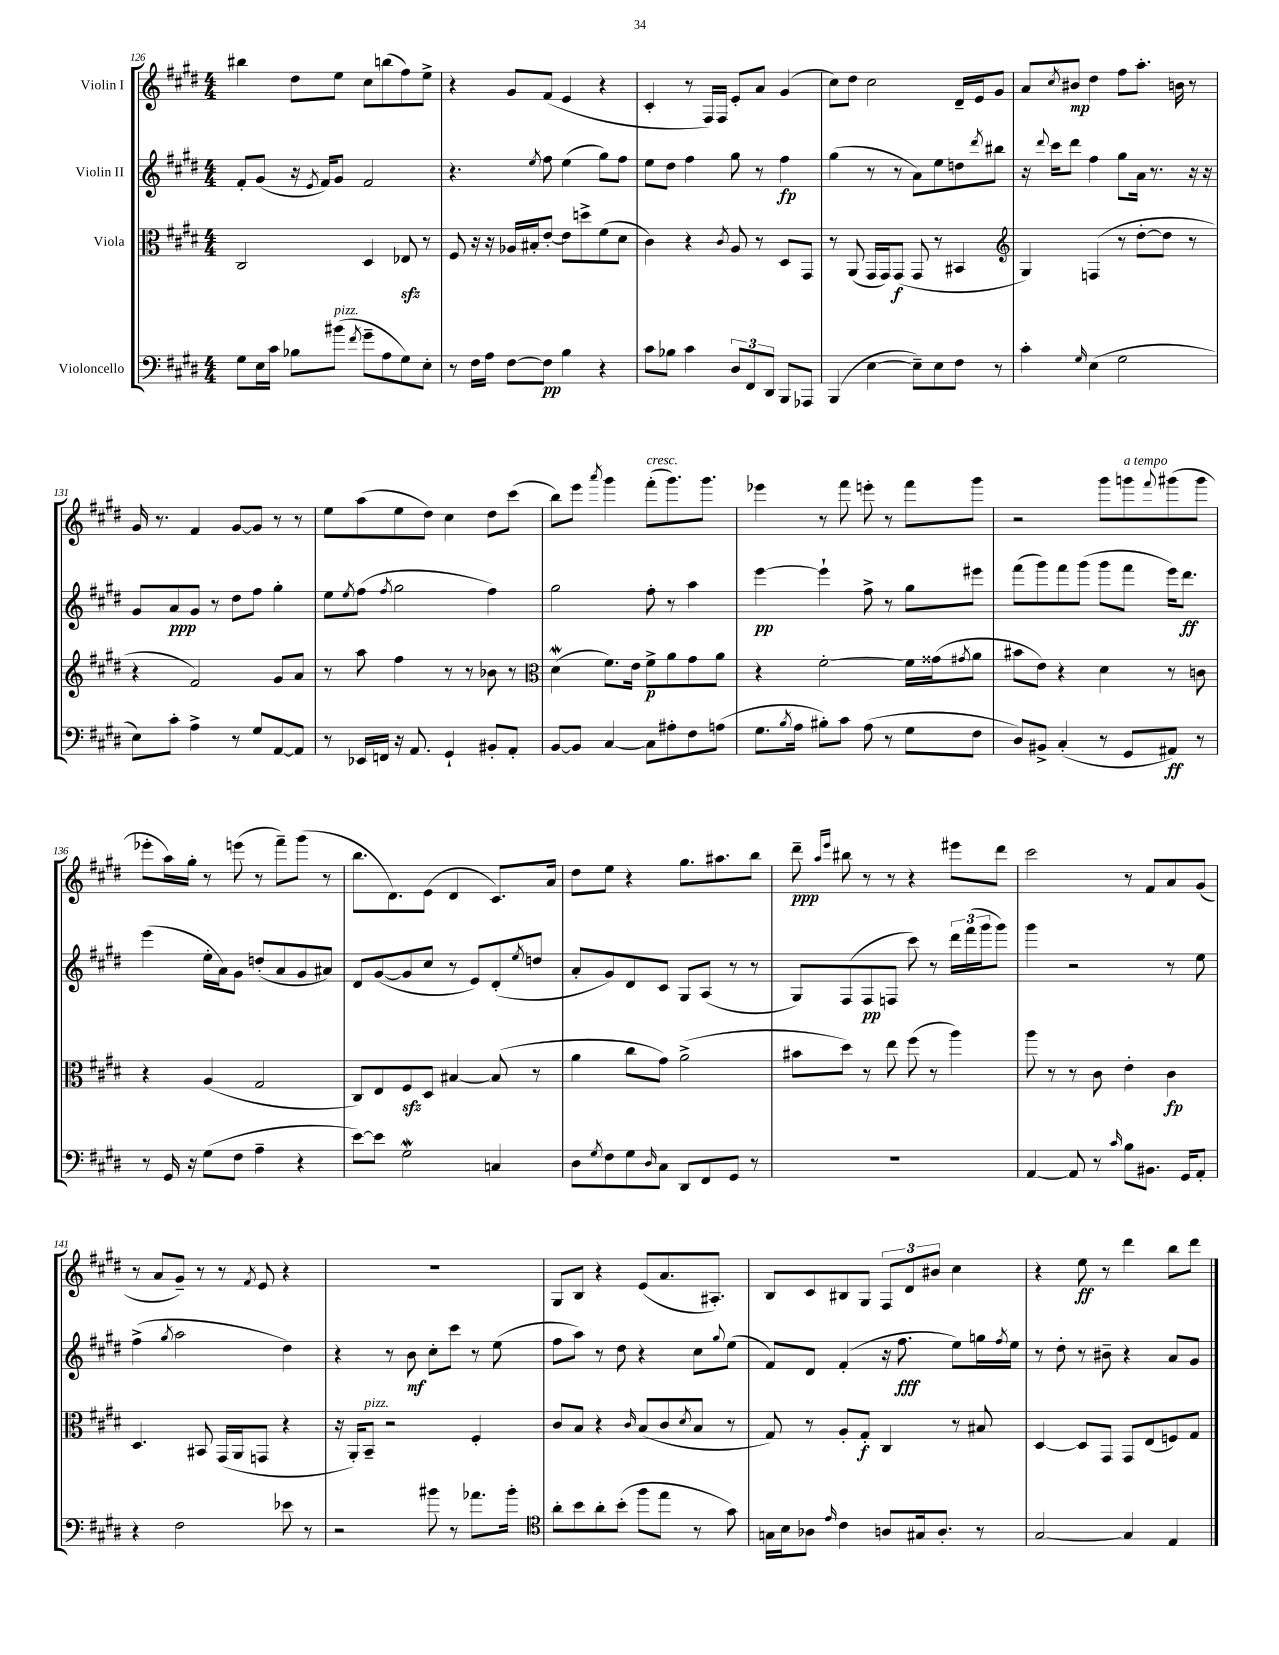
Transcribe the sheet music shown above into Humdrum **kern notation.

**kern	**kern	**kern	**kern
*staff4	*staff3	*staff2	*staff1
*clefF4	*clefC3	*clefG2	*clefG2
*k[f#c#g#d#]	*k[f#c#g#d#]	*k[f#c#g#d#]	*k[f#c#g#d#]
*M4/4	*M4/4	*M4/4	*M4/4
8G#\L	2C#/	8f#'/L	4bb#\
16E\L	.	(8g#/J	.
16c#\JJ	.	.	.
8B-\L	.	16r	8dd#\L
.	.	8qe/	.
.	.	16f#/LK)	.
(8b#\J	.	8g#/J	8ee\J
8qf#/	.	.	.
8g#~\L	4D#/	2f#/	8cc#\L
8A\	.	.	(8bb\
8G#\)	8E-/	.	8ff#\)
8E'\J	8r	.	8ee^\J
=	=	=	=
8r	8F#/	4.r	4r
16F#\LL	16r	.	.
16A\JJ	16r	.	.
[8F#\L	16A-/LL	.	8g#/L
.	16B#'/J	.	.
.	.	8qee/	.
8F#\]J	[8e'/J	8ff#\	(8f#/J
4B\	8e\]L	(4ee\	4e/
.	8dd^\	.	.
4r	(8f#\	8gg#\L)	4r
.	8d#\J	8ff#\J	.
=	=	=	=
8c#\L	4c#\)	8ee\L	4c#'/
8B-\J	.	8dd#\J	.
4c#\	4r	4ff#\	8r
.	.	.	16F#/LL)
.	.	.	16F#/JJ
.	8qc#/	.	.
12D#/L	8A/	8gg#\	8e'/L
12FF#/	.	.	.
.	8r	8r	8a/J
12DD#/J	.	.	.
8BBB/L	8D#/L	4ff#\	(4g#/
8AAA-/J	8GG#/J	.	.
=	=	=	=
(4BBB/	8r	(4gg#\	8cc#\L)
.	(8AA/	.	8dd#\J
[4E\	16GG#/LL	8r	2cc#\
.	16GG#/J)	.	.
.	(8GG#/J	8r	.
8E~\]L)	8GG#/	8a\L)	.
8E\	8r	8ee\	.
8F#\J	4BB#/	8dd\	16d#~/LL
.	.	.	16e/J
.	.	8qddd#/	.
8r	.	8bb#\J	8g#/J
=	=	=	=
*	*clefG2	*	*
4c#'\	4G#/)	16r	8a/L
.	.	8qqddd#/	.
.	.	16ccc#\LK	.
.	.	.	8qcc#/
.	.	8ddd#\J	8b#/J
16qqG#/	.	.	.
(4E\	(4F/	4ff#\	4dd#\
2G#\	8r	8gg#\L	8ff#\L
.	[8dd#'\L	16a\Jk	8.aa'\J
.	.	8.r	.
.	8dd#\]J	.	.
.	.	.	16b\
.	8r	16r	8r
.	.	16r	.
=	=	=	=
8E\L)	4r	8g#/L	16g#/
.	.	.	8.r
8c#'\J	.	8a/	.
4A^\	2f#/)	8g#/J	4f#/
.	.	8r	.
8r	.	8dd#\L	[8g#/L
8G#/L	.	8ff#\J	8g#/]J
[8AA/	8g#/L	4gg#'\	8r
8AA/]J	8a/J	.	8r
=	=	=	=
8r	8r	8ee\L	8ee\L
.	.	8qee/	.
16EE-/LL	8aa\	(8ff#\J	(8aa\
16FF/JJ	.	.	.
.	.	8qff#/	.
16r	4ff#\	2gg#\	8ee\
8.AA/	.	.	.
.	.	.	8dd#\J)
4GG#`/	8r	.	4cc#\
.	8r	.	.
8BB#'/L	8b-\	4ff#\)	8dd#\L
8AA'/J	8r	.	(8ccc#\J
=	=	=	=
*	*clefC3	*	*
[8BB/L	(4d#\	2gg#\	8bb\L)
8BB/]J	.	.	8eee\J
.	.	.	8qaaa/
[4C#/	8.f#\L)	.	4ggg#\
.	16e\Jk	.	.
8C#\]L	8f#^\L	8ff#'\	(8fff#'\L
8A#'\	8a\	8r	8.ggg#\)
8F#\	8g#\	4aa\	.
.	.	.	8.ggg#\J
(8A\J	8a\J	.	.
=	=	=	=
8.G#\L	4r	[4eee\	4eee-\
8qB/	.	.	.
16A\Jk	.	.	.
8B#'\L)	[2f#'\	4eee`\]	8r
8c#\J	.	.	8fff#\
(8A\	.	8ff#^\	8eee'\
8r	.	8r	8r
8G#\L	16f#\]LL	8gg#\L	8fff#\L
.	(16g##\J	.	.
.	8qg#/	.	.
8F#\J	8a\J	8eee#\J	8ggg#\J
=	=	=	=
8D#/L)	8b#\L	(8fff#\L	2r
8BB#^/J	8e\J)	8ggg#\)	.
(4C#'/	4r	8fff#\	.
.	.	(8ggg#\J	.
8r	4d#\	8ggg#\L	8ggg#\L
8GG#/L	.	8fff#\J	8ggg\
.	.	.	8qqfff#/
8AA#/J)	8r	16eee\LK)	(8ggg#\
.	.	8.ddd#\J	.
8r	8c\	.	8ggg#\J
=	=	=	=
8r	4r	(4eee\	8eee-'\L
16GG#/	.	.	16aa\L)
16r	.	.	16gg#'\JJ
(8G#\L	(4A/	16ee'\LL	8r
.	.	16a\J)	.
8F#\J	.	8g#\J	(8eee\
4A~\	2G#/	(8dd'/L	8r
.	.	8a/	8fff#~\L)
4r	.	8g#/	(8ggg#\J
.	.	8a#/J)	8r
=	=	=	=
[8e\L)	8C#/L)	8d#/L	8.bb\L
8e\]J	8E/	([8g#/	.
.	.	.	8.d#\)
2G#\	8F#/	8g#/]	.
.	8D#/J	8cc#/J	(8e\J
.	[4B#/	8r	4d#/
.	.	8e/L)	.
4C/	(8B#/]	(8d#'/	8.c#/L)
.	.	8qee/	.
.	8r	8dd/J	.
.	.	.	16a/Jk
=	=	=	=
8D#\L	4a\	8a'/L	8dd#\L
8qG#/	.	.	.
8F#\	.	8g#/)	8ee\J
8G#\	8cc#\L	8d#/	4r
16qqD#/	.	.	.
8C#\J	8g#\J)	8c#/J	.
8DD#/L	(2a^\	8G#/L	8.gg#\L
8FF#/	.	(8A/J	.
.	.	.	8.aa#\
8GG#/J	.	8r	.
8r	.	8r	8bb\J
=	=	=	=
1r	8b#\L	8G#/L)	8ddd#~\
.	.	.	16qqaa/LL
.	.	.	16qqeee/JJ
.	8dd#\J)	(8F#/	8bb#\
.	8r	8F#/	8r
.	8ee\	8F/J	8r
.	(8ff#\	8ccc#\)	4r
.	8r	8r	.
.	4aa\)	24ddd#\LL	8eee#\L
.	.	(24fff#\	.
.	.	24ggg#\J	.
.	.	8ggg#\J)	8ddd#\J
=	=	=	=
[4AA/	8aa\	4ggg#\	2ccc#\
.	8r	.	.
8AA/]	8r	2r	.
8r	8c#\	.	.
16qqc#/	.	.	.
8B\L	4e'\	.	8r
8.BB#\J	.	.	8f#/L
.	4c#\	8r	8a/
16GG#/LK	.	.	.
8AA'/J	.	8ee\	(8g#/J
=	=	=	=
4r	4.D#/	(4ff#^\	8r
.	.	.	8a/L
.	.	8qgg#/	.
2F#\	.	2aa\	8g#~/J)
.	8BB#/	.	8r
.	(16GG#/LL	.	8r
.	16AA/J	.	.
.	.	.	8qf#/
.	8GG/J	.	8e/
8e-\	4r	4dd#\)	4r
8r	.	.	.
=	=	=	=
2r	16r	4r	1r
.	16AA'/LK)	.	.
.	8BB~/J	.	.
.	2r	8r	.
.	.	8b\	.
8b#\	.	8cc#'\L	.
8r	.	8ccc#\J	.
8.a-\L	4F#'/	8r	.
.	.	(8ee\	.
16b#'\Jk	.	.	.
=	=	=	=
*clefC4	*	*	*
8a'\L	8c#/L	8ff#\L	8G#/L
8b\	8B/J	8aa\J)	8B/J
8a'\	4r	8r	4r
(8b'\J	.	8dd#\	.
.	16qqc#/	.	.
8ff#\L	(8B/L	4r	(8e/L
8ee\J	8c#/	.	8.a/
.	8qd#/	.	.
8r	8B/J	8cc#\L	.
.	.	.	8.A#'/J)
.	.	8qqgg#/	.
8g#\)	8r	(8ee\J	.
=	=	=	=
16G\LL	8G#/)	8f#/L)	8B/L
16B\J	.	.	.
8A-\J	8r	8d#/J	8c#/
16qqe/	.	.	.
4c#\	8A'/L	(4f#'/	8B#/
.	8G#'/J	.	8G#/J
8A/L	4C#/	16r	12F#/L
.	.	8.ff#\	.
.	.	.	12d#/
16G#/k	.	.	.
.	.	.	12b#/J
8.A'/J	.	.	.
.	8r	8ee\L)	4cc#\
8r	8B#/	16gg\L	.
.	.	8qff#/	.
.	.	16ee\JJ	.
=	=	=	=
[2G#/	[4D#/	8r	4r
.	.	8dd#'\	.
.	8D#/]L	8r	8ee\
.	8GG#/J	8b#~\	8r
4G#/]	8GG#/L	4r	4ddd#\
.	(8E/	.	.
4E/	8F/)	8a/L	8bb\L
.	8G#/J	8g#/J	8ddd#\J
==	==	==	==
*-	*-	*-	*-
